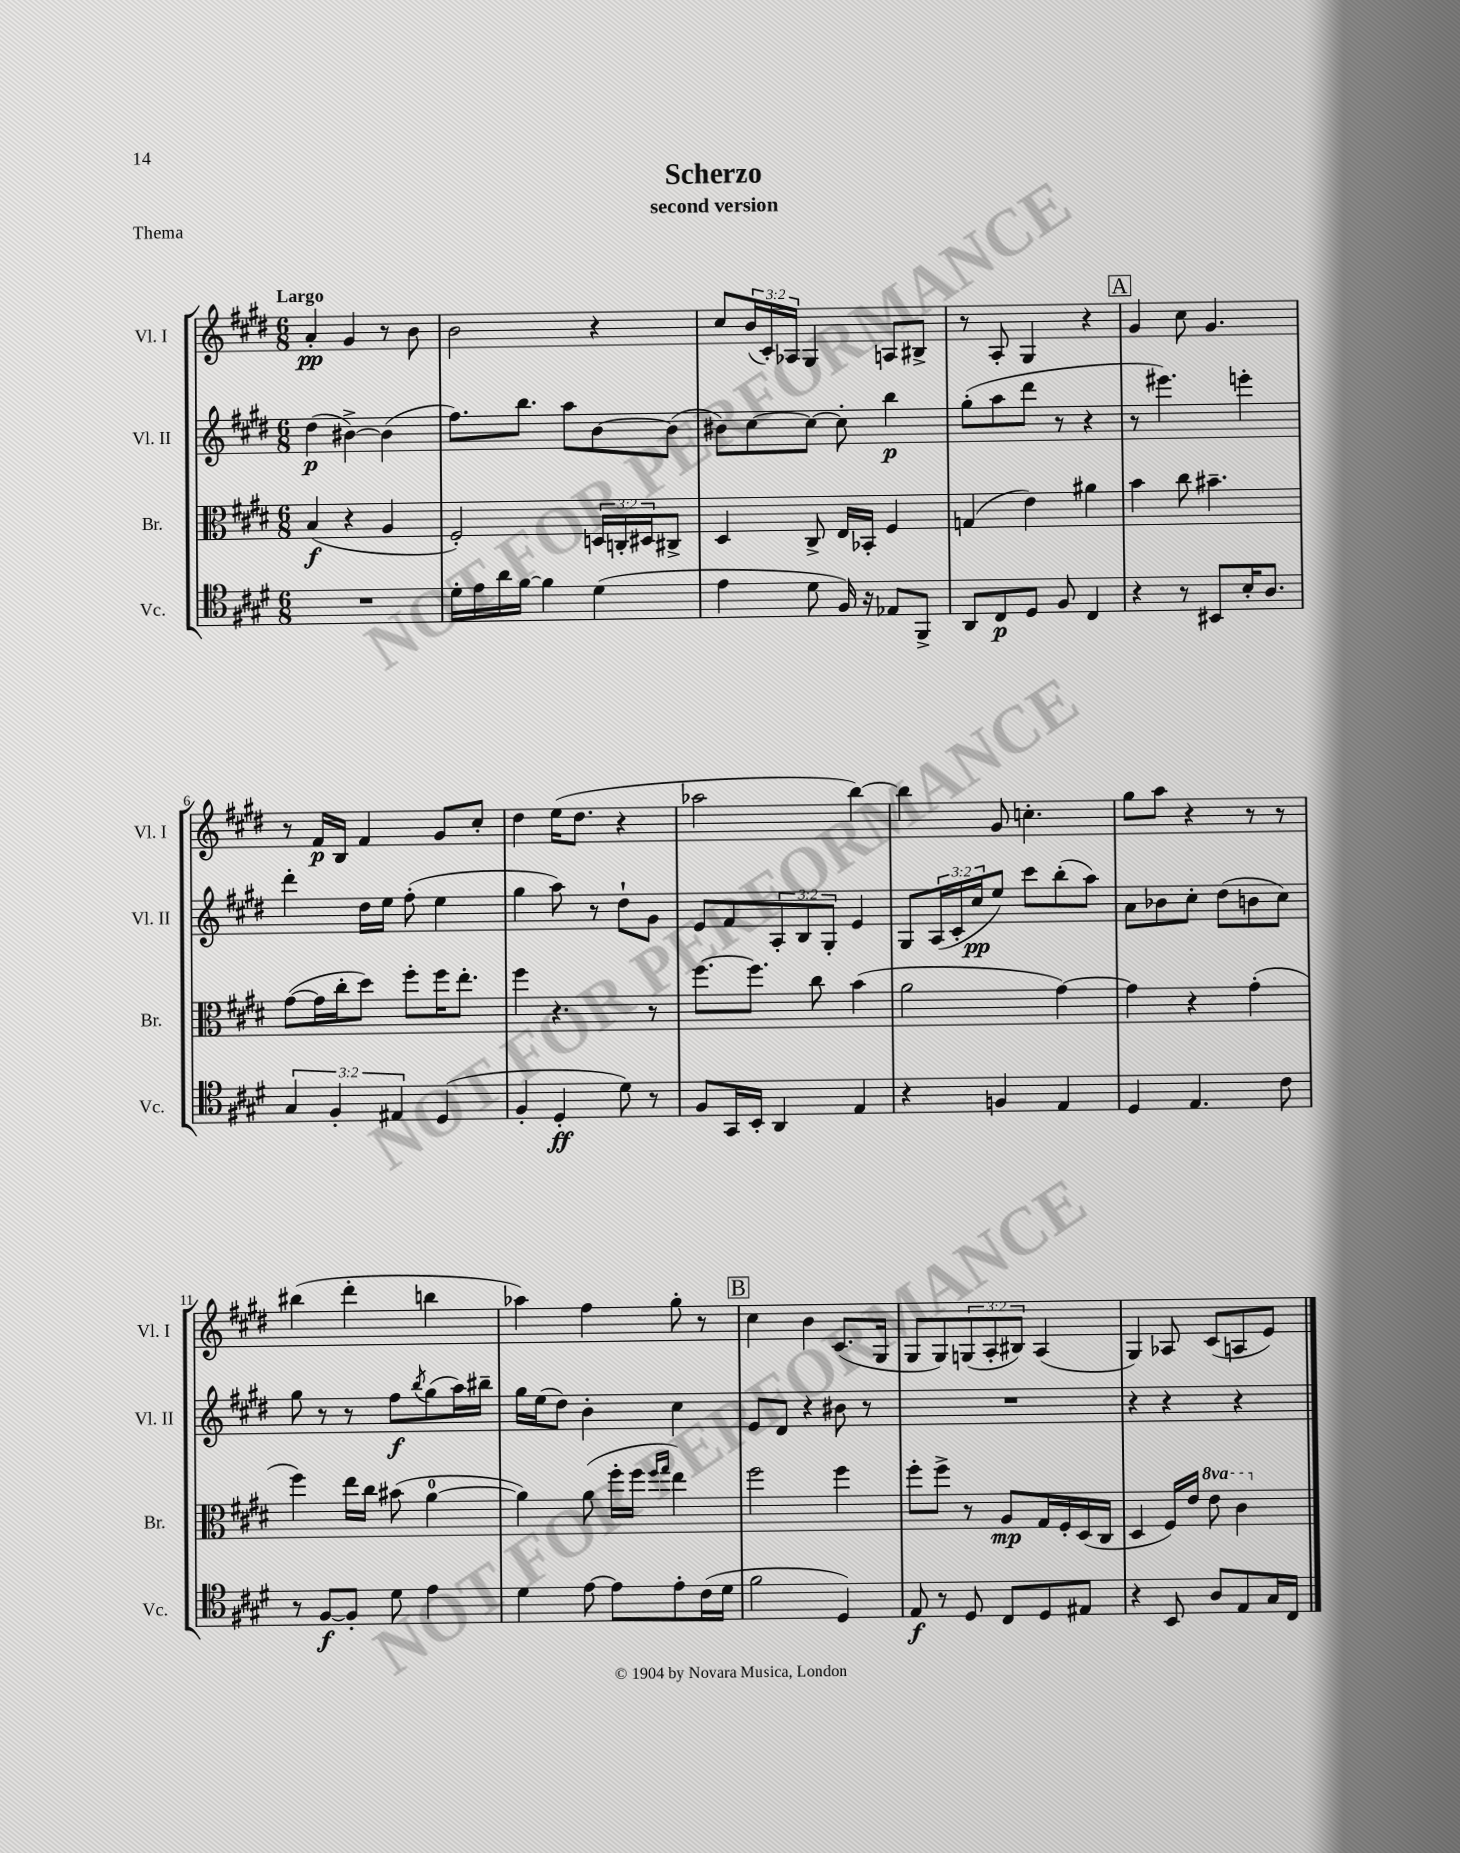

**kern	**dynam	**kern	**dynam	**kern	**dynam	**kern	**dynam
*part4	*part4	*part3	*part3	*part2	*part2	*part1	*part1
*staff4	*staff4	*staff3	*staff3	*staff2	*staff2	*staff1	*staff1
*I"Vc.	*	*I"Br.	*	*I"Vl. II	*	*I"Vl. I	*
*I'Vc.	*	*I'Br.	*	*I'Vl. II	*	*I'Vl. I	*
*clefC4	*	*clefC3	*	*clefG2	*	*clefG2	*
*k[f#c#g#d#]	*	*k[f#c#g#d#]	*	*k[f#c#g#d#]	*	*k[f#c#g#d#]	*
*M6/8	*	*M6/8	*	*M6/8	*	*M6/8	*
=1	=1	=1	=1	=1	=1	=1	=1
!	!	!	!	!	!	!LO:TX:a:B:t=Largo	!
2.r	.	(4B/	f	(4dd#\	p	4a'/	pp
.	.	4r	.	[4b#X^\)	.	4g#/	.
.	.	4A/	.	(4b#\]	.	8r	.
.	.	.	.	.	.	8b\	.
=2	=2	=2	=2	=2	=2	=2	=2
16d#'\LL	.	2F#'/)	.	8.ff#\L)	.	2b\	.
16e\	.	.	.	.	.	.	.
16a\	.	.	.	.	.	.	.
[16f#\JJ	.	.	.	8.bb\J	.	.	.
4f#\]	.	.	.	.	.	.	.
.	.	.	.	8aa\L	.	.	.
(4d#\	.	24Dn/LL	.	[8b\	.	4r	.
.	.	24Cn'/	.	.	.	.	.
.	.	24D#X/J	.	.	.	.	.
.	.	8C#X^/J	.	(8b\J]	.	.	.
=3	=3	=3	=3	=3	=3	=3	=3
4e\	.	4D#/	.	8b#X\L)	.	8cc#/L	.
.	.	.	.	[8cc#\	.	(24b/L	.
.	.	.	.	.	.	24c#'/)	.
.	.	.	.	.	.	24A-X/JJ	.
8d#\	.	8C#^/	.	8cc#\J_	.	4G#/	.
16F#/)	.	16E/LL	.	8cc#'\]	.	.	.
16r	.	16BB-X'/JJ	.	.	.	.	.
8E-X/L	.	4F#/	.	4bb\	p	8An/L	.
8FF#^/J	.	.	.	.	.	8B#X^/J	.
=4	=4	=4	=4	=4	=4	=4	=4
8AA/L	.	(4Gn/	.	(8gg#'\L	.	8r	.
8C#/	p	.	.	8aa\	.	8A'/	.
8D#/J	.	4e\)	.	8ddd#\J	.	4G#/	.
8F#/	.	.	.	8r	.	.	.
4C#/	.	4a#X\	.	4r	.	4r	.
!!LO:REH:place=s1:t=A
=5	=5	=5	=5	=5	=5	=5	=5
4r	.	4b\	.	8r	.	4g#/	.
.	.	.	.	4.eee#X\)	.	.	.
8r	.	8cc#\	.	.	.	8cc#\	.
8BB#X/L	.	4.b#X~\	.	.	.	4.g#/	.
16B'/K	.	.	.	4eeen'\	.	.	.
8.A/J	.	.	.	.	.	.	.
!!LO:LB:g=z
=6	=6	=6	=6	=6	=6	=6	=6
6G#/	.	([8g#\L	.	4ddd#'\	.	8r	.
.	.	16g#\L]	.	.	.	16f#/LL	p
6F#'/	.	.	.	.	.	.	.
.	.	16cc#'\J	.	.	.	16B/JJ	.
.	.	8dd#\J)	.	16dd#\LL	.	4f#/	.
.	.	.	.	16ee\JJ	.	.	.
6E#X/	.	.	.	.	.	.	.
.	.	8ff#'\L	.	(8ff#'\	.	.	.
(4D#/	.	16ff#\K	.	4ee\	.	8g#/L	.
.	.	8.ee'\J	.	.	.	.	.
.	.	.	.	.	.	8cc#'/J	.
=7	=7	=7	=7	=7	=7	=7	=7
4F#'/	.	4ff#\	.	4gg#\	.	4dd#\	.
4D#'/	ff	4.r	.	8aa\)	.	(16ee\KL	.
.	.	.	.	.	.	8.dd#\J	.
.	.	.	.	8r	.	.	.
8d#\)	.	.	.	8dd#`\L	.	4r	.
8r	.	8r	.	8g#\J	.	.	.
=8	=8	=8	=8	=8	=8	=8	=8
8F#/L	.	[8.ff#\L	.	8e/L	.	2aa-X\	.
16GG#/L	.	.	.	8f#/	.	.	.
16BB'/JJ	.	8.ff#\J]	.	.	.	.	.
4AA/	.	.	.	12A'/	.	.	.
.	.	.	.	12B/	.	.	.
.	.	8cc#\	.	.	.	.	.
.	.	.	.	12G#'/J	.	.	.
4E/	.	(4b\	.	4e/	.	[4bb\)	.
=9	=9	=9	=9	=9	=9	=9	=9
4r	.	2a\	.	8G#/L	.	4bb\]	.
.	.	.	.	(24A/L	.	.	.
.	.	.	.	24c#'/	.	.	.
.	.	.	.	24cc#/J	pp	.	.
4Fn/	.	.	.	8ee/J)	.	8g#/	.
.	.	.	.	8ccc#\L	.	4.ccn'\	.
4E/	.	[4g#\)	.	(8bb'\	.	.	.
.	.	.	.	8aa\J)	.	.	.
=10	=10	=10	=10	=10	=10	=10	=10
4D#/	.	4g#\]	.	8a\L	.	8gg#\L	.
.	.	.	.	8b-X\	.	8aa\J	.
4.E/	.	4r	.	8cc#'\J	.	4r	.
.	.	.	.	(8dd#\L	.	.	.
.	.	(4g#'\	.	8bn\	.	8r	.
8c#\	.	.	.	8cc#\J)	.	8r	.
!!LO:LB:g=z
=11	=11	=11	=11	=11	=11	=11	=11
8r	.	4ff#\)	.	8gg#\	.	(4bb#X\	.
[8F#/L	f	.	.	8r	.	.	.
8F#'/J]	.	16ee\LL	.	8r	.	4ddd#'\	.
.	.	16cc#\JJ	.	.	.	.	.
8d#\	.	(8b#X\	.	8ff#\L	f	.	.
.	.	.	.	8qbb/	.	.	.
4e\	.	[4a\	.	(8gg#\	.	4bbn\	.
.	.	.	.	16aa\L)	.	.	.
.	.	.	.	16bb#X~\JJ	.	.	.
=12	=12	=12	=12	=12	=12	=12	=12
4d#\	.	4a\])	.	16gg#\LL	.	4aa-X\)	.
.	.	.	.	(16ee\J	.	.	.
.	.	.	.	8dd#\J)	.	.	.
[8e\	.	(8a\	.	4b'\	.	4ff#\	.
8e\L]	.	16ff#'\LL	.	.	.	.	.
.	.	16ff#\JJ	.	.	.	.	.
.	.	16qqff#/LL	.	.	.	.	.
.	.	16qqgg#/JJ	.	.	.	.	.
8e'\	.	4ee\)	.	4cc#\	.	8gg#'\	.
(16c#\L	.	.	.	.	.	8r	.
16d#\JJ	.	.	.	.	.	.	.
!!LO:REH:place=s1:t=B
=13	=13	=13	=13	=13	=13	=13	=13
2f#\	.	2ff#\	.	8e/L	.	4cc#\	.
.	.	.	.	8d#/J	.	.	.
.	.	.	.	4r	.	4b\	.
4D#/)	.	4ff#\	.	8b#X\	.	(8.c#/L	.
.	.	.	.	8r	.	.	.
.	.	.	.	.	.	16G#/Jk	.
=14	=14	=14	=14	=14	=14	=14	=14
8E/	f	8ff#'\L	.	2.r	.	8G#/L	.
8r	.	8ff#^\J	.	.	.	8G#/)	.
8D#/	.	8r	.	.	.	(12Gn/	.
.	.	.	.	.	.	12A'/	.
8C#/L	.	8A/L	mp	.	.	.	.
.	.	.	.	.	.	12B#X/J)	.
8D#/	.	16G#/L	.	.	.	(4A/	.
.	.	16F#'/	.	.	.	.	.
8E#X/J	.	(16D#/	.	.	.	.	.
.	.	16C#/JJ	.	.	.	.	.
=15	=15	=15	=15	=15	=15	=15	=15
4r	.	4D#/	.	4r	.	4G#/)	.
8BB/	.	16F#/LL)	.	4r	.	8A-X/	.
.	.	16e/JJ	.	.	.	.	.
*	*	*8va	*	*	*	*	*
8A/L	.	8ee\	.	.	.	(8c#/L	.
8E/	.	4cc#\	.	4r	.	8An/	.
16G#/L	.	.	.	.	.	8e/J)	.
16C#/JJ	.	.	.	.	.	.	.
*	*	*X8va	*	*	*	*	*
==	==	==	==	==	==	==	==
*-	*-	*-	*-	*-	*-	*-	*-
